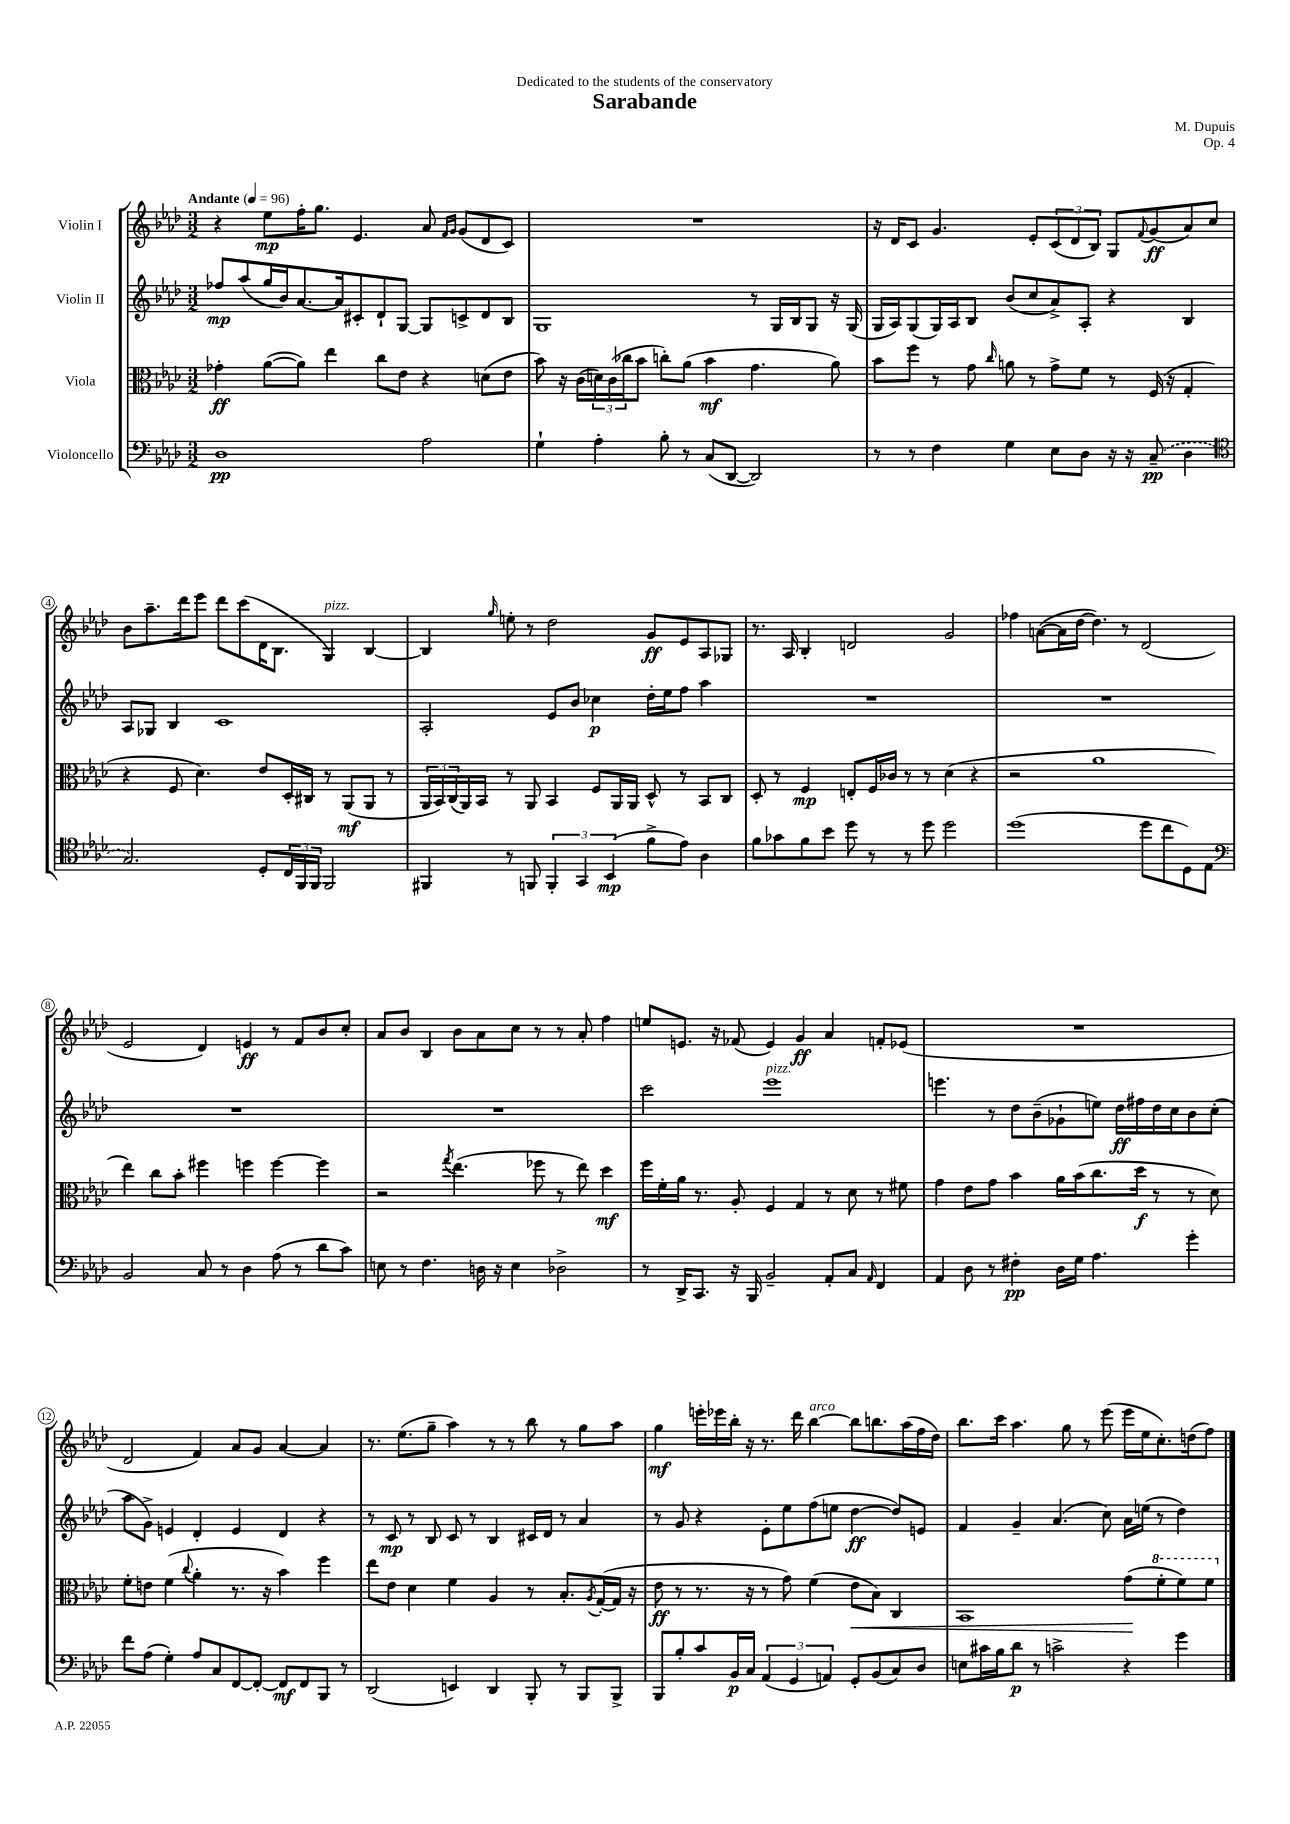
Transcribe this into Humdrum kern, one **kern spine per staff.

**kern	**dynam	**kern	**dynam	**kern	**dynam	**kern	**dynam
*part4	*part4	*part3	*part3	*part2	*part2	*part1	*part1
*staff4	*staff4	*staff3	*staff3	*staff2	*staff2	*staff1	*staff1
*I"Violoncello	*	*I"Viola	*	*I"Violin II	*	*I"Violin I	*
*clefF4	*	*clefC3	*	*clefG2	*	*clefG2	*
*k[b-e-a-d-]	*	*k[b-e-a-d-]	*	*k[b-e-a-d-]	*	*k[b-e-a-d-]	*
*M3/2	*	*M3/2	*	*M3/2	*	*M3/2	*
*MM96	*	*MM96	*	*MM96	*	*MM96	*
=1	=1	=1	=1	=1	=1	=1	=1
!	!	!	!	!	!	!LO:TX:a:B:t=Andante	!
1D-	pp	4g-X'\	ff	8ff-X/L	mp	4r	.
.	.	.	.	(8aa-/	.	.	.
.	.	([8a-\L	.	16gg/L	.	8ee-\L	mp
.	.	.	.	16b-/J)	.	.	.
.	.	8a-\J])	.	[8.a-/	.	16ff'\K	.
.	.	.	.	.	.	8.gg\J	.
.	.	4ee-\	.	.	.	.	.
.	.	.	.	16a-/k]	.	.	.
.	.	.	.	8c#X'/	.	4.e-/	.
.	.	8cc\L	.	8d-`/	.	.	.
.	.	8e-\J	.	[8G/J	.	.	.
2A-\	.	4r	.	8G/L]	.	8a-/	.
.	.	.	.	.	.	16qqf/LL	.
.	.	.	.	.	.	16qqg/JJ	.
.	.	.	.	8cn^/	.	(8g/L	.
.	.	(8dn\L	.	8d-/	.	8d-/	.
.	.	8e-\J	.	8B-/J	.	8c/J)	.
=2	=2	=2	=2	=2	=2	=2	=2
4G`\	.	8b-\)	.	1G	.	1.r	.
.	.	16r	.	.	.	.	.
.	.	(16c\LL	.	.	.	.	.
4A-'\	.	24dn\)	.	.	.	.	.
.	.	(24c\	.	.	.	.	.
.	.	24cc-X\J	.	.	.	.	.
.	.	8b-\J	.	.	.	.	.
8B-'\	.	8ccn'\L)	.	.	.	.	.
8r	.	(8a-\J	.	.	.	.	.
(8C/L	.	4b-\	mf	.	.	.	.
[8DD-/J	.	.	.	.	.	.	.
2DD-/])	.	4.g\	.	8r	.	.	.
.	.	.	.	16G/LL	.	.	.
.	.	.	.	16B-/J	.	.	.
.	.	.	.	8G/J	.	.	.
.	.	8a-\)	.	16r	.	.	.
.	.	.	.	(16G/	.	.	.
=3	=3	=3	=3	=3	=3	=3	=3
8r	.	8b-\L	.	16G/LL	.	16r	.
.	.	.	.	16A-/J)	.	16d-/KL	.
8r	.	8ff\J	.	(8G/	.	8c/J	.
4F\	.	8r	.	16G/L)	.	4.g/	.
.	.	.	.	16A-/J	.	.	.
.	.	8g\	.	8B-/J	.	.	.
.	.	16qqcc/	.	.	.	.	.
4G\	.	8an\	.	(8b-/L	.	.	.
.	.	8r	.	8cc/	.	8e-'/L	.
8E-\L	.	8g^\L	.	8a-^/)	.	(12c/	.
.	.	.	.	.	.	12d-/	.
8D-\J	.	8f\J	.	8A-'/J	.	.	.
.	.	.	.	.	.	12B-/J)	.
16r	.	8r	.	4r	.	8G/L	.
16r	.	.	.	.	.	.	.
.	.	.	.	.	.	8qqf/	.
(8C~/	pp	(16F/	.	.	.	(8g/	ff
.	.	16r	.	.	.	.	.
4D-\	.	4G'/	.	4B-/	.	8a-/)	.
.	.	.	.	.	.	8cc/J	.
!!LO:LB:g=z
=4	=4	=4	=4	=4	=4	=4	=4
*clefC4	*	*	*	*	*	*	*
2.G/)	.	4r	.	8A-/L	.	8b-\L	.
.	.	.	.	8G-X/J	.	8.aa-~\	.
.	.	8F/	.	4B-/	.	.	.
.	.	.	.	.	.	16ddd-\k	.
.	.	4.d-\)	.	.	.	8eee-\J	.
.	.	.	.	1c	.	8ddd-\L	.
.	.	.	.	.	.	(8ccc\	.
8D-'/L	.	8e-/L	.	.	.	16d-\K	.
.	.	.	.	.	.	8.B-\J	.
24C/L	.	16D-'/L	.	.	.	.	.
24FF/	.	.	.	.	.	.	.
.	.	16C#X/JJ	.	.	.	.	.
24FF/JJ	.	.	.	.	.	.	.
!	!	!	!	!	!	!LO:TX:a:i:t=pizz.	!
2FF/	.	8r	.	.	.	4G/)	.
.	.	(8AA-/L	mf	.	.	.	.
.	.	8AA-/J	.	.	.	[4B-/	.
.	.	8r	.	.	.	.	.
=5	=5	=5	=5	=5	=5	=5	=5
4FF#X/	.	24AA-/LL	.	2A-'/	.	4B-/]	.
.	.	24BB-/)	.	.	.	.	.
.	.	(24C/	.	.	.	.	.
.	.	16AA-/)	.	.	.	.	.
.	.	16BB-/JJ	.	.	.	.	.
.	.	.	.	.	.	16qqgg/	.
8r	.	8r	.	.	.	8een'\	.
8FFn/	.	8AA-/	.	.	.	8r	.
6FF'/	.	4BB-/	.	8e-/L	.	2dd-\	.
.	.	.	.	8b-/J	.	.	.
6GG/	.	.	.	.	.	.	.
.	.	8F/L	.	4cc-X\	p	.	.
(6BB-/	mp	.	.	.	.	.	.
.	.	16AA-/L	.	.	.	.	.
.	.	16AA-/JJ	.	.	.	.	.
8f^\L	.	8D-^^/	.	16dd-'\LL	.	8g/L	ff
.	.	.	.	16ee-\J	.	.	.
8e-\J)	.	8r	.	8ff\J	.	8e-/	.
4A-\	.	8BB-/L	.	4aa-\	.	8A-/	.
.	.	8C/J	.	.	.	8G-X/J	.
=6	=6	=6	=6	=6	=6	=6	=6
8f\L	.	8D-'/	.	1.r	.	8.r	.
8g-X\	.	8r	.	.	.	.	.
.	.	.	.	.	.	16A-/	.
8f\	.	4F/	mp	.	.	4B-'/	.
8b-\J	.	.	.	.	.	.	.
8dd-\	.	8En'/L	.	.	.	2dn/	.
8r	.	16F/L	.	.	.	.	.
.	.	16c-X/JJ	.	.	.	.	.
8r	.	8r	.	.	.	.	.
8dd-\	.	8r	.	.	.	.	.
2dd-\	.	(4d-\	.	.	.	2g/	.
.	.	4r	.	.	.	.	.
=7	=7	=7	=7	=7	=7	=7	=7
(1dd-	.	2r	.	1.r	.	4ff-X\	.
.	.	.	.	.	.	([8an\L	.
.	.	.	.	.	.	16a\L]	.
.	.	.	.	.	.	[16dd-\JJ	.
.	.	1a-	.	.	.	4.dd-\])	.
.	.	.	.	.	.	8r	.
8dd-\L	.	.	.	.	.	(2d-/	.
8cc\	.	.	.	.	.	.	.
8D-\)	.	.	.	.	.	.	.
8E-\J	.	.	.	.	.	.	.
!!LO:LB:g=z
=8	=8	=8	=8	=8	=8	=8	=8
*clefF4	*	*	*	*	*	*	*
2BB-/	.	4ee-\)	.	1.r	.	2e-/	.
.	.	8cc\L	.	.	.	.	.
.	.	8b-'\J	.	.	.	.	.
8C/	.	4ff#X\	.	.	.	4d-/)	.
8r	.	.	.	.	.	.	.
4D-\	.	4ffn\	.	.	.	4en/	ff
(8A-\	.	[4ff\	.	.	.	8r	.
8r	.	.	.	.	.	8f/L	.
8d-\L	.	4ff\]	.	.	.	8b-/	.
8c\J)	.	.	.	.	.	8cc'/J	.
=9	=9	=9	=9	=9	=9	=9	=9
8En\	.	2r	.	1.r	.	8a-/L	.
8r	.	.	.	.	.	8b-/J	.
4.F\	.	.	.	.	.	4B-/	.
.	.	8qgg/	.	.	.	.	.
.	.	(4.ee-\	.	.	.	8b-\L	.
16Dn\	.	.	.	.	.	8a-\	.
16r	.	.	.	.	.	.	.
4E\	.	.	.	.	.	8cc\J	.
.	.	8ff-X\	.	.	.	8r	.
2D-X^\	.	8r	.	.	.	8r	.
.	.	8ee-\)	.	.	.	8a-'/	.
.	.	4dd-\	mf	.	.	4ff\	.
=10	=10	=10	=10	=10	=10	=10	=10
8r	.	16ff\LL	.	2ccc\	.	8een/L	.
.	.	16f'\	.	.	.	.	.
16DD-^/KL	.	16a-\JJ	.	.	.	8.en/J	.
8.CC/J	.	8.r	.	.	.	.	.
.	.	.	.	.	.	16r	.
16r	.	8A-'/	.	.	.	(8f-X/	.
16BBB-/	.	.	.	.	.	.	.
!	!	!	!	!LO:TX:a:i:t=pizz.	!	!	!
2BB-~/	.	4F/	.	1eee-	.	4e/)	.
.	.	4G/	.	.	.	4g/	ff
8AA-'/L	.	8r	.	.	.	4a-/	.
8C/J	.	8d-\	.	.	.	.	.
16qqAA-/	.	.	.	.	.	.	.
4FF/	.	8r	.	.	.	8fn'/L	.
.	.	8f#X\	.	.	.	(8e-X/J	.
=11	=11	=11	=11	=11	=11	=11	=11
4AA-/	.	4g\	.	4.eeen\	.	1.r	.
8D-\	.	8e-\L	.	.	.	.	.
8r	.	8g\J	.	8r	.	.	.
4F#X'\	pp	4b-\	.	8dd-\L	.	.	.
.	.	.	.	(8b-~\	.	.	.
16D-\LL	.	16a-\LL	.	8g-X`\	.	.	.
16G\JJ	.	(16b-\J	.	.	.	.	.
4.A-\	.	8.cc\	.	8een\J)	.	.	.
.	.	.	.	16dd-\LL	ff	.	.
.	.	16dd-\Jk	f	16ff#X\	.	.	.
.	.	8r	.	16dd-\	.	.	.
.	.	.	.	16cc\J	.	.	.
4g'\	.	8r	.	8b-\	.	.	.
.	.	8d-\)	.	(8cc'\J	.	.	.
!!LO:LB:g=z
=12	=12	=12	=12	=12	=12	=12	=12
8f\L	.	8f'\L	.	8aa-\L	.	2d-/	.
(8A-\J	.	8en\J	.	8g^\J)	.	.	.
4G'\)	.	(4f\	.	4en/	.	.	.
.	.	8qqcc/	.	.	.	.	.
8A-/L	.	4a-'\	.	4d-'/	.	4f/)	.
8C/	.	.	.	.	.	.	.
[8FF/	.	8.r	.	4e/	.	8a-/L	.
8FF'/J_	.	.	.	.	.	8g/J	.
.	.	16r	.	.	.	.	.
8FF/L]	mf	4b-\)	.	4d-/	.	[4a-/	.
8FF/	.	.	.	.	.	.	.
8BBB-/J	.	4ff\	.	4r	.	4a-/]	.
8r	.	.	.	.	.	.	.
=13	=13	=13	=13	=13	=13	=13	=13
(2DD-/	.	8ee-\L	.	8r	.	8.r	.
.	.	8e-\J	.	8c/	mp	.	.
.	.	.	.	.	.	(8.ee-\L	.
.	.	4d-\	.	8r	.	.	.
.	.	.	.	8B-/	.	8gg~\J	.
4EEn/)	.	4f\	.	8c/	.	4aa-\)	.
.	.	.	.	8r	.	.	.
4DD-/	.	4A-/	.	4B-/	.	8r	.
.	.	.	.	.	.	8r	.
8BBB-'/	.	8r	.	16c#X/LL	.	8bb-\	.
.	.	.	.	16d-/JJ	.	.	.
8r	.	8.B-'/L	.	8r	.	8r	.
8BBB-/L	.	.	.	4a-/	.	8gg\L	.
.	.	8qA-/	.	.	.	.	.
.	.	([16G'/L	.	.	.	.	.
8BBB-^/J	.	16G/JJ]	.	.	.	8aa-\J	.
.	.	16r	.	.	.	.	.
=14	=14	=14	=14	=14	=14	=14	=14
8BBB-/L	.	8e-\	ff	8r	.	4gg\	mf
8B-'/	.	8r	.	8g/	.	.	.
8c/	.	8.r	.	4r	.	16eeen'\LL	.
.	.	.	.	.	.	16eee-X\	.
16BB-/L	p	.	.	.	.	16bb-'\JJ	.
16C/JJ	.	16r	.	.	.	16r	.
(6AA-/	.	8r	.	8e-'\L	.	8.r	.
.	.	8g\)	.	8ee-\	.	.	.
6GG/	.	.	.	.	.	.	.
.	.	.	.	.	.	16ddd-\	.
!	!	!	!	!	!	!LO:TX:a:i:t=arco	!
.	.	(4f\	.	(8ff\	.	[4bb-\	.
6AAn/)	.	.	.	.	.	.	.
.	.	.	.	8een\J	.	.	.
!	!	!	!LO:HP:b	!	!	!	!
8GG'/L	.	8e-\L	<	[4dd-\	ff	8bb-\L]	.
(8BB-/	.	8B-\J)	.	.	.	8.bbn\	.
8C/)	.	4C/	.	8dd-/L])	.	.	.
.	.	.	.	.	.	(16aa-\L	.
8D-/J	.	.	.	8en/J	.	16ff\	.
.	.	.	.	.	.	16dd-\JJ)	.
=15	=15	=15	=15	=15	=15	=15	=15
8En\L	.	1BB-	.	4f/	.	8.bb-\L	.
16c#X\L	.	.	.	.	.	.	.
16B-\J	.	.	.	.	.	16ccc\Jk	.
8d-\J	p	.	.	4g~/	.	4.aa-\	.
8r	.	.	.	.	.	.	.
2cn^\	.	.	.	(4.a-/	.	.	.
.	.	.	.	.	.	8gg\	.
.	.	.	.	.	.	8r	.
.	.	.	.	8cc\)	.	(8eee-\	.
4r	.	(8g\L	.	16a-\LL	.	16eee-\LL	.
.	.	.	.	(16een\JJ	.	16ee-\J	.
*	*	*8va	*	*	*	*	*
.	.	8ff'\	[	8r	.	8.cc'\)	.
4g\	.	8ff\)	.	4dd-\)	.	.	.
.	.	.	.	.	.	(16ddn\k	.
.	.	8ff\J	.	.	.	8ff\J)	.
*	*	*X8va	*	*	*	*	*
==	==	==	==	==	==	==	==
*-	*-	*-	*-	*-	*-	*-	*-
